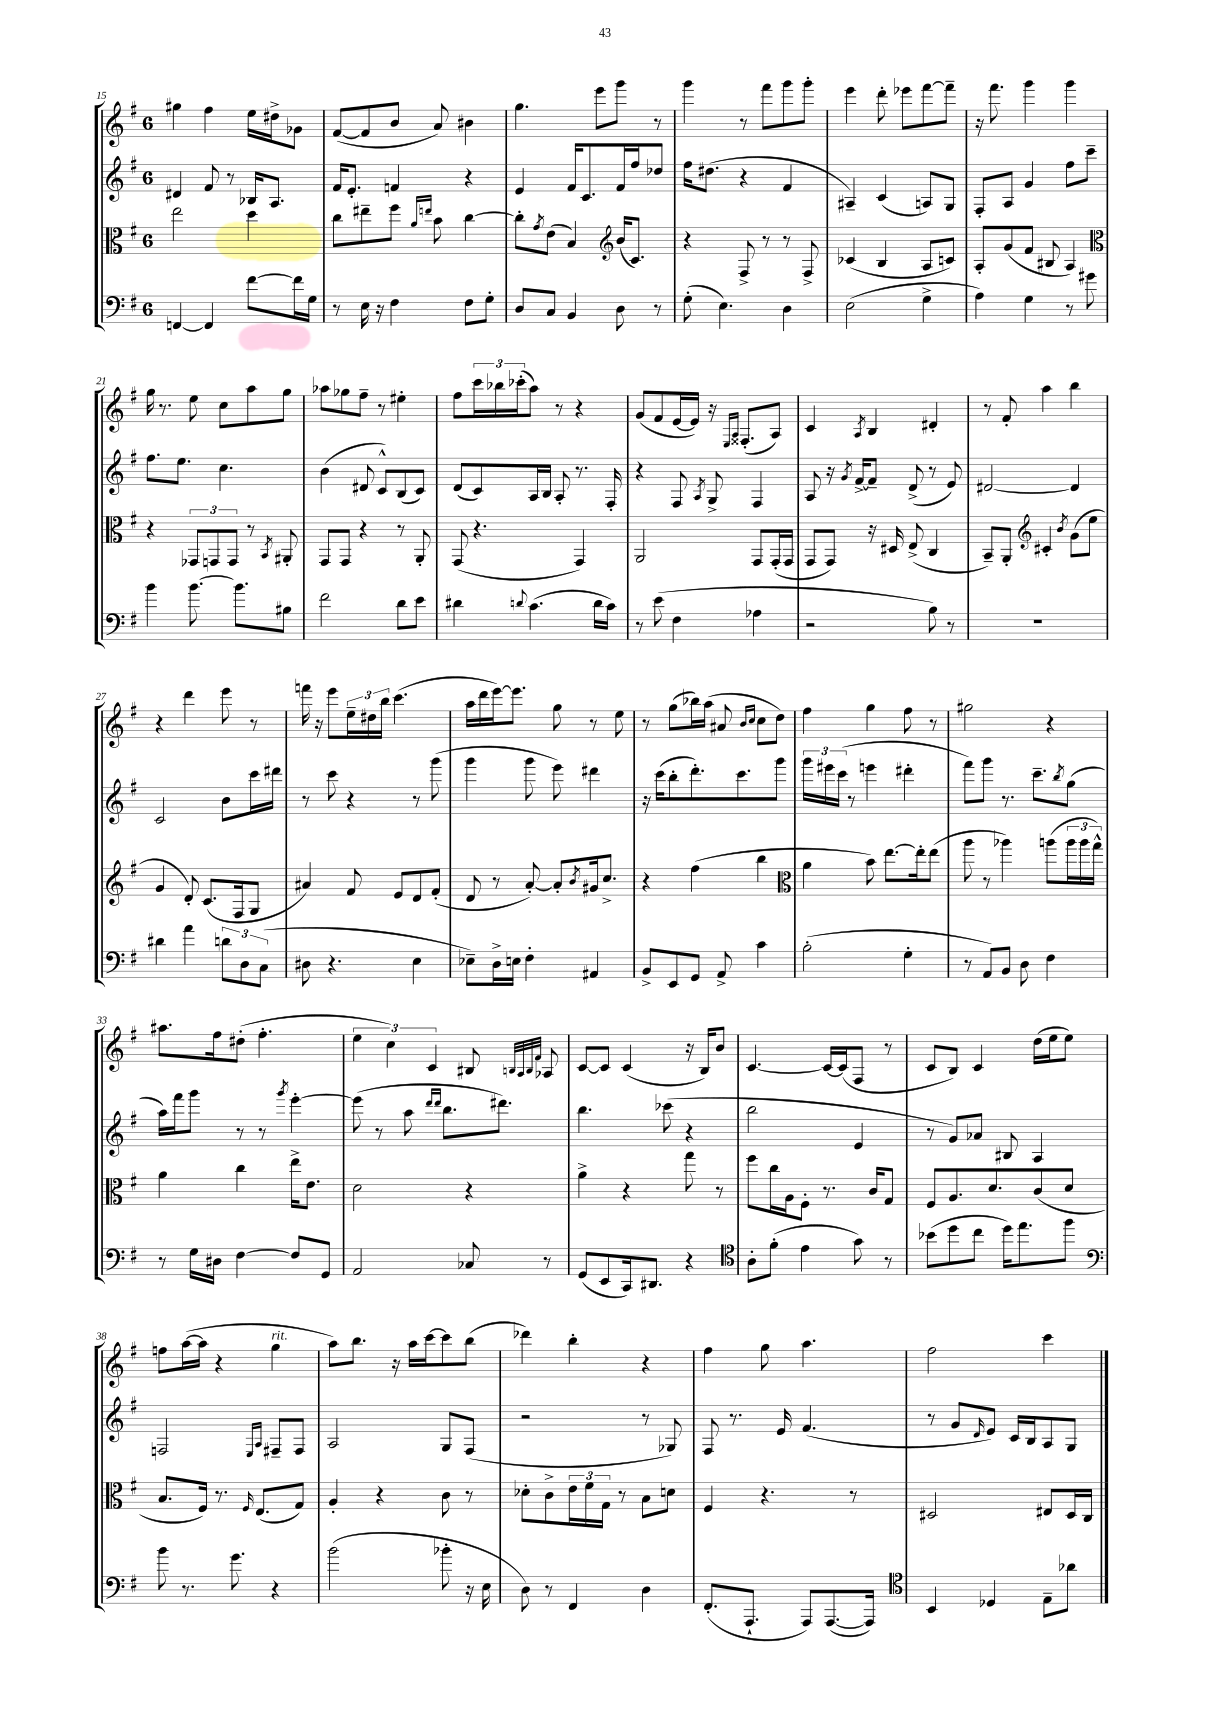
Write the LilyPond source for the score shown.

<<
\new StaffGroup <<
\new Staff = "s0" {
    \clef treble \key g \major \once \override Staff.TimeSignature.style = #'single-digit \time 6/8
    gis''4 fis''4 e''16 dis''16-> ges'8 |
    fis'8~( fis'8 b'8 a'8) bis'4 |
    g''4. e'''8 g'''8 r8 |
    g'''4 r8 fis'''8 g'''8 g'''8-. |
    e'''4 d'''8-. ees'''8 fis'''8~ fis'''8-- |
    r16 fis'''8. g'''4 g'''4 |
    g''16 r8. e''8 c''8 a''8 g''8 |
    aes''8 ges''8 fis''8-- r8 eis''4-. |
    fis''8 \tuplet 3/2 { c'''16 bes''16 ces'''16-.( } a''8) r8 r4 |
    g'8( fis'8 e'16~ e'16) r16 \grace { e16 a16 } fisis8.-.( a8) |
    c'4 \acciaccatura { a8 } b4 dis'4-. |
    r8 fis'8-. a''4 b''4 |
    r4 d'''4 e'''8 r8 |
    f'''16 r16 e'''8 \tuplet 3/2 { e''16-- dis''16 b''16 } c'''4.( |
    a''16 d'''16 e'''16~) e'''8. g''8 r8 e''8 |
    r8 g''8( bes''16) a''16( ais'8 \grace { b'16 c''16 } c''8 d''8) |
    fis''4 g''4 fis''8 r8 |
    gis''2 r4 |
    ais''8. fis''16 dis''8-.( fis''4.-. |
    \tuplet 3/2 { e''4 c''4) c'4 } bis8 \grace { b32 a32 b32 fis'32 } aes8 |
    c'8~ c'8 c'4( r16 b16) b'8 |
    c'4.~ c'16~ c'16( fis8 r8 |
    c'8 b8) c'4 d''16( e''16 e''8) |
    f''8 a''16~( a''16 r4 g''4^\markup { \italic "rit." } |
    a''8) b''8. r16 a''16 c'''16~ c'''8 b''8( |
    des'''4) b''4-. r4 |
    fis''4 g''8 a''4. |
    fis''2 c'''4 \bar "|." |
}
\new Staff = "s1" {
    \clef treble \key g \major \once \override Staff.TimeSignature.style = #'single-digit \time 6/8
    dis'4 fis'8 r8 bes16 a8. |
    fis'16 e'8.-. f'4 r4 |
    e'4 fis'16 c'8. fis'16 fis''16 des''8 |
    fis''16 dis''8.( r4 fis'4 |
    ais4--) c'4( a8) g8 |
    fis8-. a8 g'4 fis''8 c'''8-- |
    fis''8. e''8. c''4. |
    b'4( dis'8 c'8-^) b8( c'8) |
    d'8( c'8) a16 b16 a8-. r8. fis16-. |
    r4 fis8 \acciaccatura { a8 } g8-> fis4 |
    a8 r16 \acciaccatura { g'8 } fis'16~-> fis'8-- d'8->( r8 e'8) |
    dis'2~ dis'4 |
    c'2 b'8 c'''16 dis'''16 |
    r8 c'''8 r4 r8 g'''8( |
    g'''4 g'''8 e'''8) dis'''4 |
    r16 c'''16( b''8-. d'''8.-.) c'''8. g'''8 |
    \tuplet 3/2 { g'''16 eis'''16 c'''16( } r8 e'''4 dis'''4-. |
    fis'''8) g'''8 r8. c'''8.-- \acciaccatura { b''8 } g''8( |
    a''16) fis'''16 g'''8 r8 r8 \acciaccatura { g'''8 } e'''4~-. |
    e'''8( r8 a''8 \grace { d'''16 d'''16 } b''8. dis'''8.) |
    b''4. ces'''8( r4 |
    b''2 e'4 |
    r8 g'8) aes'8 bis8 a4 |
    f2 \grace { e16 a16 } fis8-- fis8 |
    a2 g8 fis8( |
    r2 r8 ges8) |
    fis8 r8. e'16 fis'4.( |
    r8 g'8 \grace { d'16 } e'8) c'16 b16 a8 g8 \bar "|." |
}
\new Staff = "s2" {
    \clef alto \key g \major \once \override Staff.TimeSignature.style = #'single-digit \time 6/8
    e''2 d''4 |
    c''8 eis''8-- fis''8 \grace { a'16 e''16 } b'8 c''4~ |
    c''8-. \acciaccatura { g'8 } e'8( b4) \clef treble b'16( c'8.) |
    r4 fis8-> r8 r8 fis8-> |
    ces'4( b4 a8 c'8) |
    a8-. g'8( fis'8 bis8 a4) |
    \clef alto r4 \tuplet 3/2 { ges,8 g,8 g,8 } r8 \acciaccatura { b,8 } ais,8-. |
    g,8 g,8 r4 r8 a,8-. |
    g,8( r4. g,4) |
    a,2 g,8 g,16-.( g,16 |
    g,8 g,8) r16 dis16 e8->( c4 |
    b,8--) a,8-. \clef treble cis'4-. \acciaccatura { b'8 } g'8( e''8 |
    g'4 d'8-.) c'8.( fis16 g8 |
    ais'4) fis'8 e'8 d'8 fis'8-.( |
    d'8 r8 a'8~-.) a'8-. \acciaccatura { b'8 } gis'16 c''8.-> |
    r4 fis''4( b''4 |
    \clef alto a'4 b'8) e''8.~ e''16-. e''8( |
    a''8 r8 aes''4) a''8( \tuplet 3/2 { a''16 a''16 g''16-^) } |
    a'4 c''4 e''16-> e'8. |
    d'2 r4 |
    a'4-> r4 g''8 r8 |
    fis''8 c''16 a16 fis8-. r8. c'16 g8 |
    fis8 a8. d'8. c'8( d'8 |
    b8. fis16) r8. \grace { fis16 } e8.( g8) |
    a4-. r4 c'8 r8 |
    des'8-. c'8-> \tuplet 3/2 { e'16 fis'16 g16 } r8 b8 d'8 |
    fis4 r4. r8 |
    dis2 eis8 dis16 c16 \bar "|." |
}
\new Staff = "s3" {
    \clef bass \key g \major \once \override Staff.TimeSignature.style = #'single-digit \time 6/8
    f,4~ f,4 fis'8~ fis'16 g16 |
    r8 e16 r16 fis4 fis8 g8-. |
    d8 c8 b,4 d8 r8 |
    g8-.( e4.) d4 |
    e2( g4-> |
    a4) g4 r8 gis'8 |
    b'4 b'8.~ b'8. bis8 |
    fis'2 d'8 e'8 |
    dis'4 \appoggiatura { d'8 } c'4.( d'16 c'16) |
    r8 e'8( fis4 aes4 |
    r2 b8) r8 |
    R2. |
    dis'4 a'4 \tuplet 3/2 { d'8 d8 c8( } |
    dis8 r4. e4 |
    ees8--) d16-> e16 fis4-. ais,4 |
    b,8-> e,8 g,8 a,8-> c'4 |
    b2-.( g4-. |
    r8 a,8) b,8 d8 fis4 |
    r8 g16 dis16 fis4~ fis8 g,8 |
    a,2 ces8 r8 |
    g,8( e,8 c,16) dis,8. r4 |
    \clef tenor a8-. fis'8-.( e'4 g'8) r8 |
    bes'8( d''8 c''8 d''16) e''8. fis''8 |
    \clef bass b'8 r8. g'8. r4 |
    b'2( bes'8-. r16 e16 |
    d8) r8 fis,4 d4 |
    fis,8.-.( a,,8.-! a,,8) a,,8.~( a,,16) |
    \clef tenor b,4 des4 e8-- aes'8 \bar "|." |
}
>>
>>
\layout { \context { \Score currentBarNumber = #15 } }
